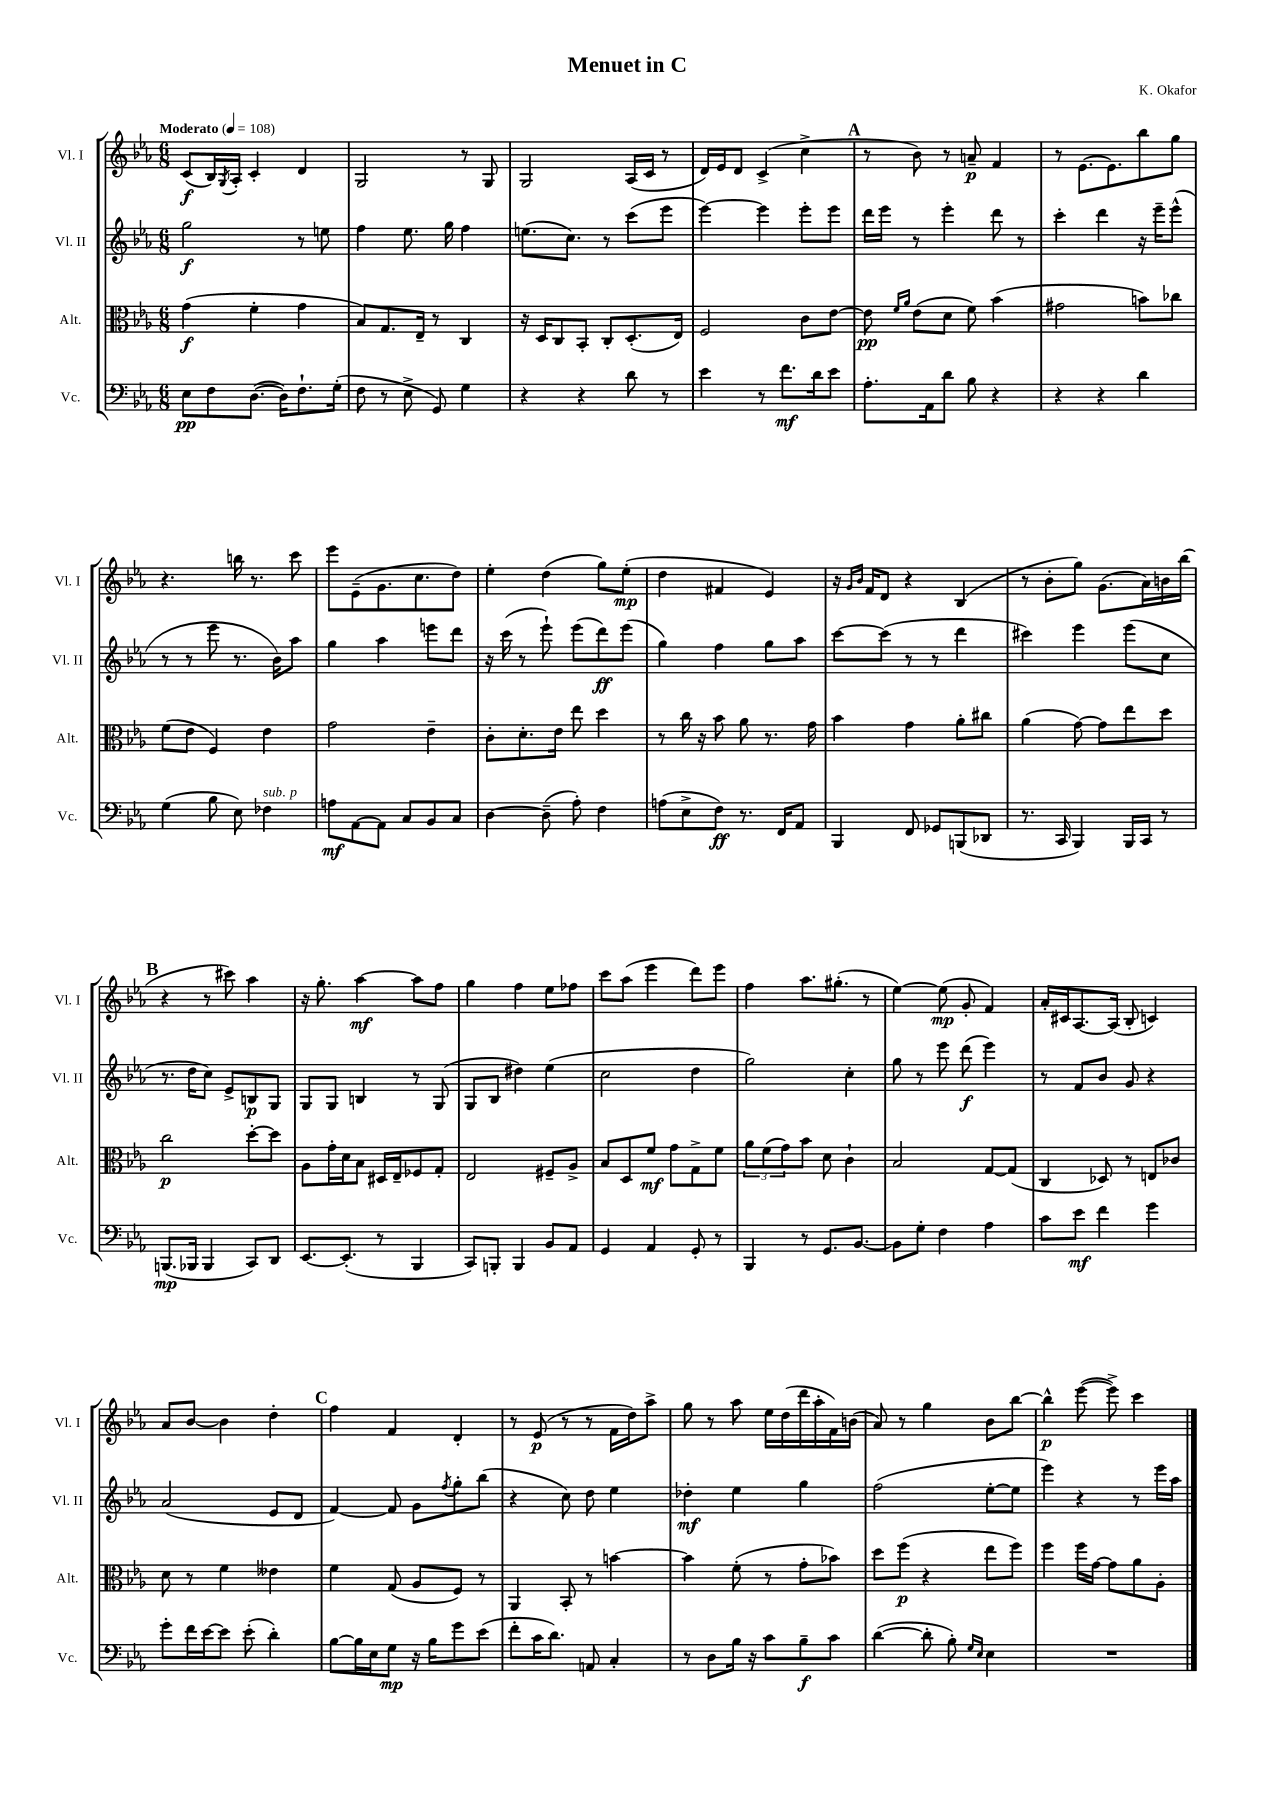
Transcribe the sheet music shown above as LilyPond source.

\header { title = "Menuet in C" composer = "K. Okafor" }
<<
\new StaffGroup <<
\new Staff = "s0" \with { instrumentName = "Vl. I" shortInstrumentName = "Vl. I" } {
    \clef treble \key ees \major \numericTimeSignature \time 6/8 \tempo "Moderato" 4 = 108
    c'8\f( bes16) \acciaccatura { g8 } aes16-. c'4-. d'4 |
    g2 r8 g8 |
    g2 aes16( c'16 r8 |
    d'16) ees'16 d'8 c'4->( c''4-> |
    \mark \markup { \bold "A" } r8 bes'8) r8 a'8--\p f'4 |
    r8 ees'8.~ ees'8. bes''8 g''8 |
    r4. b''16 r8. c'''8 |
    ees'''8 ees'8--( g'8. c''8. d''8) |
    ees''4-. d''4( g''8) ees''8-.\mp( |
    d''4 fis'4 ees'4) |
    r16 \grace { g'16 bes'16 } f'16 d'8 r4 bes4( |
    r8 bes'8-. g''8) g'8.( aes'16) b'16 bes''16( |
    \mark \markup { \bold "B" } r4 r8 cis'''8) aes''4 |
    r16 g''8.-. aes''4~\mf aes''8 f''8 |
    g''4 f''4 ees''8 fes''8 |
    c'''8 aes''8( ees'''4 d'''8) ees'''8 |
    f''4 aes''8. gis''8.-.( r8 |
    ees''4~) ees''8\mp( g'8-. f'4) |
    aes'16-. cis'16 aes8.~ aes16( bes8-. c'4) |
    aes'8 bes'8~ bes'4 d''4-. |
    \mark \markup { \bold "C" } f''4 f'4 d'4-. |
    r8 ees'8\p( r8 r8 f'16 d''16) aes''8-> |
    g''8 r8 aes''8 ees''16 d''16( d'''16 aes''16-. f'16) b'16( |
    aes'8) r8 g''4 bes'8 bes''8~ |
    bes''4-^\p ees'''8~( ees'''8->) c'''4 \bar "|." |
}
\new Staff = "s1" \with { instrumentName = "Vl. II" shortInstrumentName = "Vl. II" } {
    \clef treble \key ees \major \numericTimeSignature \time 6/8
    g''2\f r8 e''8 |
    f''4 ees''8. g''16 f''4 |
    e''8.( c''8.) r8 c'''8( ees'''8 |
    ees'''4~) ees'''4 ees'''8-. ees'''8 |
    \mark \markup { \bold "A" } d'''16 ees'''16 r8 ees'''4-. d'''8 r8 |
    c'''4-. d'''4 r16 ees'''16-- ees'''8-^( |
    r8 r8 ees'''8 r8. bes'16) aes''8 |
    g''4 aes''4 e'''8 d'''8 |
    r16 c'''16( r8 ees'''8-!) ees'''8( d'''8\ff) ees'''8( |
    g''4) f''4 g''8 aes''8 |
    c'''8~ c'''8( r8 r8 d'''4 |
    cis'''4) ees'''4 ees'''8( c''8 |
    \mark \markup { \bold "B" } r8. d''16 c''8) ees'8-> b8\p g8 |
    g8 g8 b4 r8 g8( |
    g8 bes8 dis''4) ees''4( |
    c''2 d''4 |
    g''2) c''4-. |
    g''8 r8 ees'''8 d'''8\f( ees'''4) |
    r8 f'8 bes'8 g'8 r4 |
    aes'2( ees'8 d'8 |
    \mark \markup { \bold "C" } f'4~) f'8 g'8 \acciaccatura { f''8 } g''8-. bes''8( |
    r4 c''8) d''8 ees''4 |
    des''4-.\mf ees''4 g''4 |
    f''2( ees''8~-. ees''8 |
    ees'''4) r4 r8 ees'''16 aes''16 \bar "|." |
}
\new Staff = "s2" \with { instrumentName = "Alt." shortInstrumentName = "Alt." } {
    \clef alto \key ees \major \numericTimeSignature \time 6/8
    g'4\f( f'4-. g'4 |
    bes8) g8. ees16-- r8 c4 |
    r16 d16 c8 bes,8-. c8-. d8.-.( ees16) |
    f2 c'8 ees'8~ |
    \mark \markup { \bold "A" } ees'8\pp \grace { f'16 aes'16 } ees'8( d'8 f'8) bes'4( |
    gis'2 b'8) ces''8 |
    f'8( ees'8 f4) ees'4 |
    g'2 ees'4-- |
    c'8-. d'8.-. ees'16 ees''8 d''4 |
    r8 c''16 r16 bes'8 aes'8 r8. g'16 |
    bes'4 g'4 aes'8-. cis''8 |
    aes'4( g'8~) g'8 ees''8 d''8 |
    \mark \markup { \bold "B" } c''2\p d''8~-. d''8 |
    aes8 g'16-. d'16 bes8 dis16 ees16-- fes8 g8-. |
    ees2 fis8-- aes8-> |
    bes8 d8 f'8\mf g'8 g8-> f'8 |
    \tuplet 3/2 { aes'8 f'8( g'8) } bes'8 d'8 c'4-! |
    bes2 g8~ g8( |
    c4 des8) r8 e8 ces'8 |
    d'8 r8 f'4 eeses'4 |
    \mark \markup { \bold "C" } f'4 g8( aes8 f8) r8 |
    aes,4 bes,8-. r8 b'4~ |
    b'4 f'8-.( r8 g'8-. bes'8) |
    d''8 f''8\p( r4 ees''8 f''8) |
    f''4 f''16 g'16~ g'8 aes'8 aes8-. \bar "|." |
}
\new Staff = "s3" \with { instrumentName = "Vc." shortInstrumentName = "Vc." } {
    \clef bass \key ees \major \numericTimeSignature \time 6/8
    ees8\pp f8 d8.~( d16) f8.-! g16-.( |
    f8 r8 ees8-> g,8) g4 |
    r4 r4 d'8 r8 |
    ees'4 r8 f'8.\mf d'16 ees'8 |
    \mark \markup { \bold "A" } aes8.-. aes,16 d'8 bes8 r4 |
    r4 r4 d'4 |
    g4( bes8 ees8) fes4^\markup { \italic "sub. p" } |
    a8\mf aes,8~ aes,8 c8 bes,8 c8 |
    d4~ d8--( aes8-.) f4 |
    a8( ees8-> f8\ff) r8. f,16 aes,8 |
    bes,,4 f,8 ges,8 b,,8( des,8 |
    r8. c,16 bes,,4) bes,,16 c,16 r8 |
    \mark \markup { \bold "B" } b,,8.\mp( bes,,16 bes,,4 c,8) d,8 |
    ees,8.~ ees,8.-.( r8 bes,,4 |
    c,8) b,,8-. b,,4 bes,8 aes,8 |
    g,4 aes,4 g,8-. r8 |
    bes,,4 r8 g,8. bes,8.~ |
    bes,8 g8-. f4 aes4 |
    c'8 ees'8\mf f'4 g'4 |
    g'8-. f'16 ees'16~ ees'8 ees'8-.( d'4-.) |
    \mark \markup { \bold "C" } bes8~ bes16 ees16 g8\mp r16 bes16 g'8 ees'8( |
    f'8-. c'16 d'8.) a,8 c4-. |
    r8 d8 bes16 r16 c'8 bes8--\f c'8 |
    d'4~( d'8-. bes8-.) \grace { g16 ees16 } ees4 |
    R2. \bar "|." |
}
>>
>>
\layout { \context { \Score \remove "Bar_number_engraver" } }
